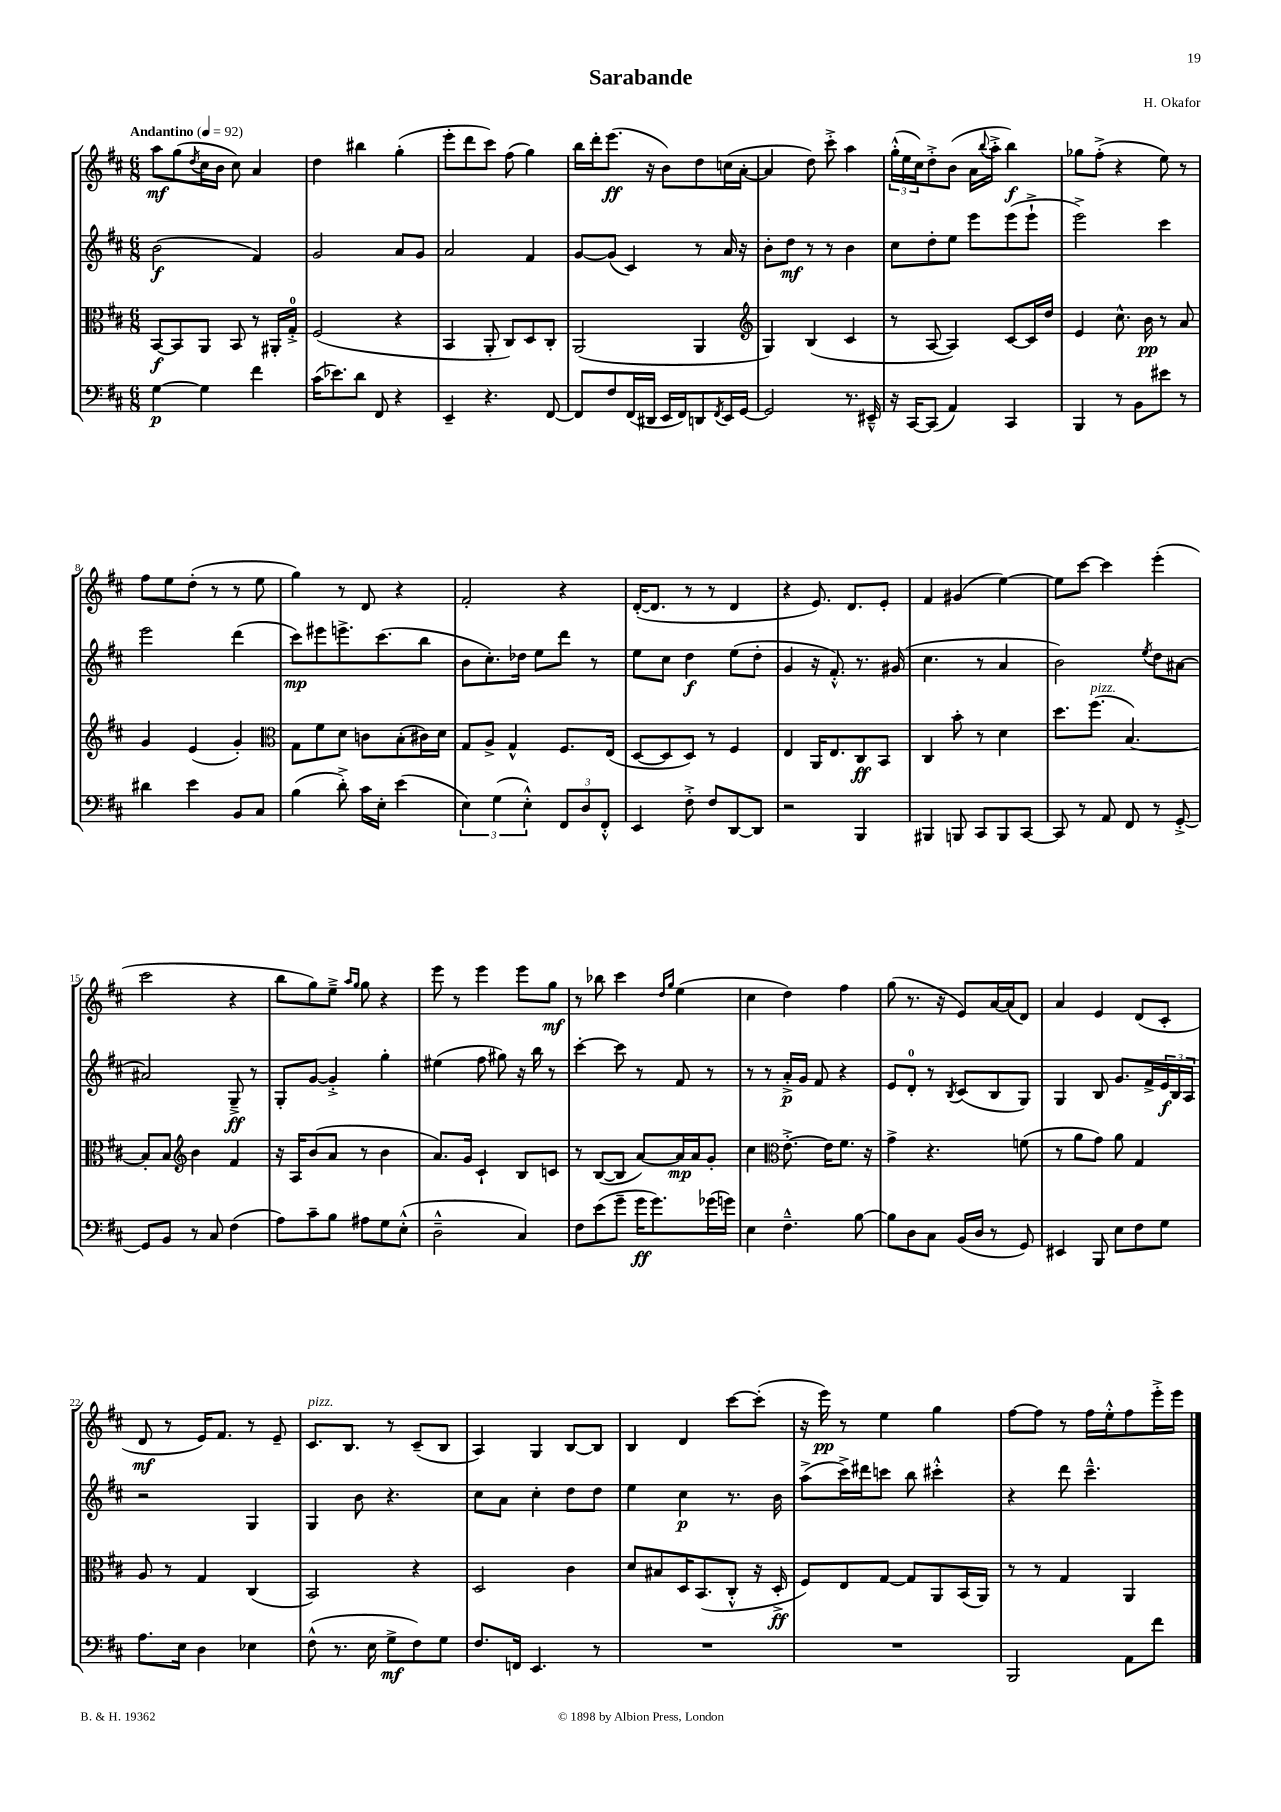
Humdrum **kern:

**kern	**kern	**kern	**kern
*staff4	*staff3	*staff2	*staff1
*clefF4	*clefC3	*clefG2	*clefG2
*k[f#c#]	*k[f#c#]	*k[f#c#]	*k[f#c#]
*M6/8	*M6/8	*M6/8	*M6/8
*MM92	*MM92	*MM92	*MM92
[4G	[8BB	(2b	8aa
.	8BB]	.	(8gg
.	.	.	8qdd
4G]	8AA	.	16cc#
.	.	.	16b
.	8BB	.	8cc#)
4f#	8r	4f#)	4a
.	16AA#'	.	.
.	16G'^	.	.
=	=	=	=
(16c#	(2F#	2g	4dd
8.e-)	.	.	.
8d	.	.	4bb#
8FF#	.	.	.
4r	4r	8a	(4gg'
.	.	8g	.
=	=	=	=
4EE~	4BB	2a	8eee'
.	.	.	8ddd
4.r	8AA'	.	8ccc#)
.	8C#)	.	(8ff#
.	8D	4f#	4gg)
[8FF#	8C#'	.	.
=	=	=	=
8FF#]	(2AA	[8g	16bb
.	.	.	16ddd'
8F#	.	(8g]	(8.eee
(16FF#	.	4c#)	.
16DD#	.	.	16r
16EE	.	.	8b)
16FF#)	.	.	.
8DD	4AA	8r	8dd
8qFF#	.	.	.
16EE	.	16a	(16cc
[16GG	.	16r	[16a'
=	=	=	=
*	*clefG2	*	*
2GG]	4G)	8b'	4a]
.	.	8dd	.
.	(4B	8r	8dd)
.	.	8r	8ccc#'^
8.r	4c#	4b	4aa
16EE#~^^	.	.	.
=	=	=	=
16r	8r	8cc#	(24gg'^^
.	.	.	24ee
[16CC#	.	.	.
.	.	.	24cc#)
(8CC#]	[8A	8dd'	8dd'^
4AA)	4A])	8ee	(8b
.	.	8eee	16a
.	.	.	8qqbb
.	.	.	16aa'^
4CC#	[8c#	(8eee	4bb)
.	16c#]	8eee`^	.
.	16dd	.	.
=	=	=	=
4BBB	4e	2eee^)	8gg-
.	.	.	(8ff#'^
8r	8.cc#^^	.	4r
8BB	.	.	.
.	16b	.	.
8e#	8r	4ccc#	8ee)
8r	8a	.	8r
=	=	=	=
4d#	4g	2eee	8ff#
.	.	.	8ee
4e	(4e	.	(8dd'
.	.	.	8r
8BB	4g')	(4ddd	8r
8C#	.	.	8ee
=	=	=	=
*	*clefC3	*	*
(4B	8G	8ccc#)	4gg)
.	8f#	8eee#	.
8d'^)	8d	8.eee^	8r
16c#	8c	.	8d
16E'	.	(8.ccc#	.
(4e	(8B'	.	4r
.	16c#)	8bb	.
.	16d	.	.
=	=	=	=
6E)	8G	8b	2f#'
.	8A^	8.cc#')	.
(6G	.	.	.
.	4G^^	.	.
.	.	16dd-	.
6E'^^)	.	.	.
.	.	8ee	.
12FF#	8.F#	8ddd	4r
12D	.	.	.
.	.	8r	.
12FF#'^^	.	.	.
.	(16E	.	.
=	=	=	=
4EE	[8D	8ee	([16d'
.	.	.	8.d]
.	8D]	8cc#	.
8F#'^	8D)	4dd	8r
8F#	8r	.	8r
[8DD	4F#	(8ee	4d
8DD]	.	8dd'	.
=	=	=	=
2r	4E	4g	4r
.	16AA	16r	8.e)
.	8.E	8.f#'^^)	.
.	.	.	8.d
4BBB	8C#	8.r	.
.	8BB	.	8e'
.	.	(16g#	.
=	=	=	=
4BBB#	4C#	4.cc#	4f#
8BBB	8b'	.	(4g#
8CC#	8r	8r	.
8BBB	4d	4a	[4ee)
[8CC#	.	.	.
=	=	=	=
8CC#]	8.dd	2b)	8ee]
8r	.	.	[8ccc#
.	(8.ff#	.	.
8AA	.	.	4ccc#]
8FF#	[4.B)	.	.
.	.	8qee	.
8r	.	8dd	(4eee'
[8GG'^	.	[8a#	.
=	=	=	=
8GG]	8B']	2a#]	2ccc#
8BB	8B	.	.
*	*clefG2	*	*
8r	4b	.	.
8C#	.	.	.
(4F#	4f#	8G~^	4r
.	.	8r	.
=	=	=	=
8A)	16r	8G'	8bb
.	16A	.	.
8c#~	(8b	[8g	8gg)
8B	8a	4g'^]	8ee~^
.	.	.	16qqaa
.	.	.	16qqgg
8A#	8r	.	8gg
8G	4b	4gg'	4r
(8E'^^	.	.	.
=	=	=	=
2D~^^	8.a)	(4ee#	8eee
.	.	.	8r
.	16g	.	.
.	4c#`	8ff#	4eee
.	.	8gg#)	.
4C#)	8B	16r	8eee
.	.	16bb	.
.	8c	8r	8gg
=	=	=	=
8F#	8r	[4ccc#'	8r
(8e	([8B	.	8bb-
8g~	8B]	8ccc#]	4ccc#
16g	[8a)	8r	.
8.g)	.	.	.
.	.	.	16qqdd
.	.	.	16qqgg
.	16a]	8f#	(4ee
.	16a	.	.
(16g-	8g'	8r	.
16g)	.	.	.
=	=	=	=
4E	4cc#	8r	4cc#
.	.	8r	.
*	*clefC3	*	*
4.F#~^^	[8.e'^	16a'^	4dd)
.	.	16g	.
.	.	8f#	.
.	16e]	.	.
.	8.f#	4r	4ff#
[8B	.	.	.
.	16r	.	.
=	=	=	=
8B]	4g^	8e	(8gg
8D	.	8d'	8.r
8C#	4.r	8r	.
.	.	.	16r
.	.	8qB	.
(16BB	.	(8c#	8e)
16D	.	.	.
8r	.	8B	[16a
.	.	.	(16a]
8GG)	(8f	8G)	8d)
=	=	=	=
4EE#	8r	4G	4a
.	8a	.	.
8BBB	8g)	8B	4e
8E	8a	8.g	.
8F#	4G	.	(8d
.	.	16f#^	.
8G	.	24e	8c#'
.	.	24B	.
.	.	24A	.
=	=	=	=
8.A	8A	2r	8d
.	8r	.	8r
16E	.	.	.
4D	4G	.	16e)
.	.	.	8.f#
4E-	(4C#	4G	8r
.	.	.	8e~
=	=	=	=
(8F#^^	2BB)	4G	8.c#
8.r	.	.	.
.	.	.	8.B
.	.	8b	.
16E	.	.	.
8G^	.	4.r	8r
8F#)	4r	.	(8c#~
8G	.	.	8B
=	=	=	=
8.F#	2D	8cc#	4A)
.	.	8a	.
16FF	.	.	.
4.EE	.	4cc#'	4G
.	4c#	8dd	[8B
8r	.	8dd	8B]
=	=	=	=
2.r	8d	4ee	4B
.	8B#	.	.
.	16D	4cc#	4d
.	(8.BB	.	.
.	8C#'^^	8.r	[8ccc#
.	16r	.	(8ccc#']
.	16D'^	16b	.
=	=	=	=
2.r	8F#)	(8aa^	16r
.	.	.	16eee)
.	8E	16ccc#^)	8r
.	.	16ddd#	.
.	[8G	8ccc	4ee
.	8G]	8bb	.
.	8AA	4ccc#'^^	4gg
.	(16BB	.	.
.	16AA)	.	.
=	=	=	=
2BBB	8r	4r	[8ff#
.	8r	.	8ff#]
.	4G	8ddd	8r
.	.	4.ccc#~^^	16ff#
.	.	.	16ee'^^
8AA	4AA	.	8ff#
8f#	.	.	16eee'^
.	.	.	16eee
==	==	==	==
*-	*-	*-	*-
